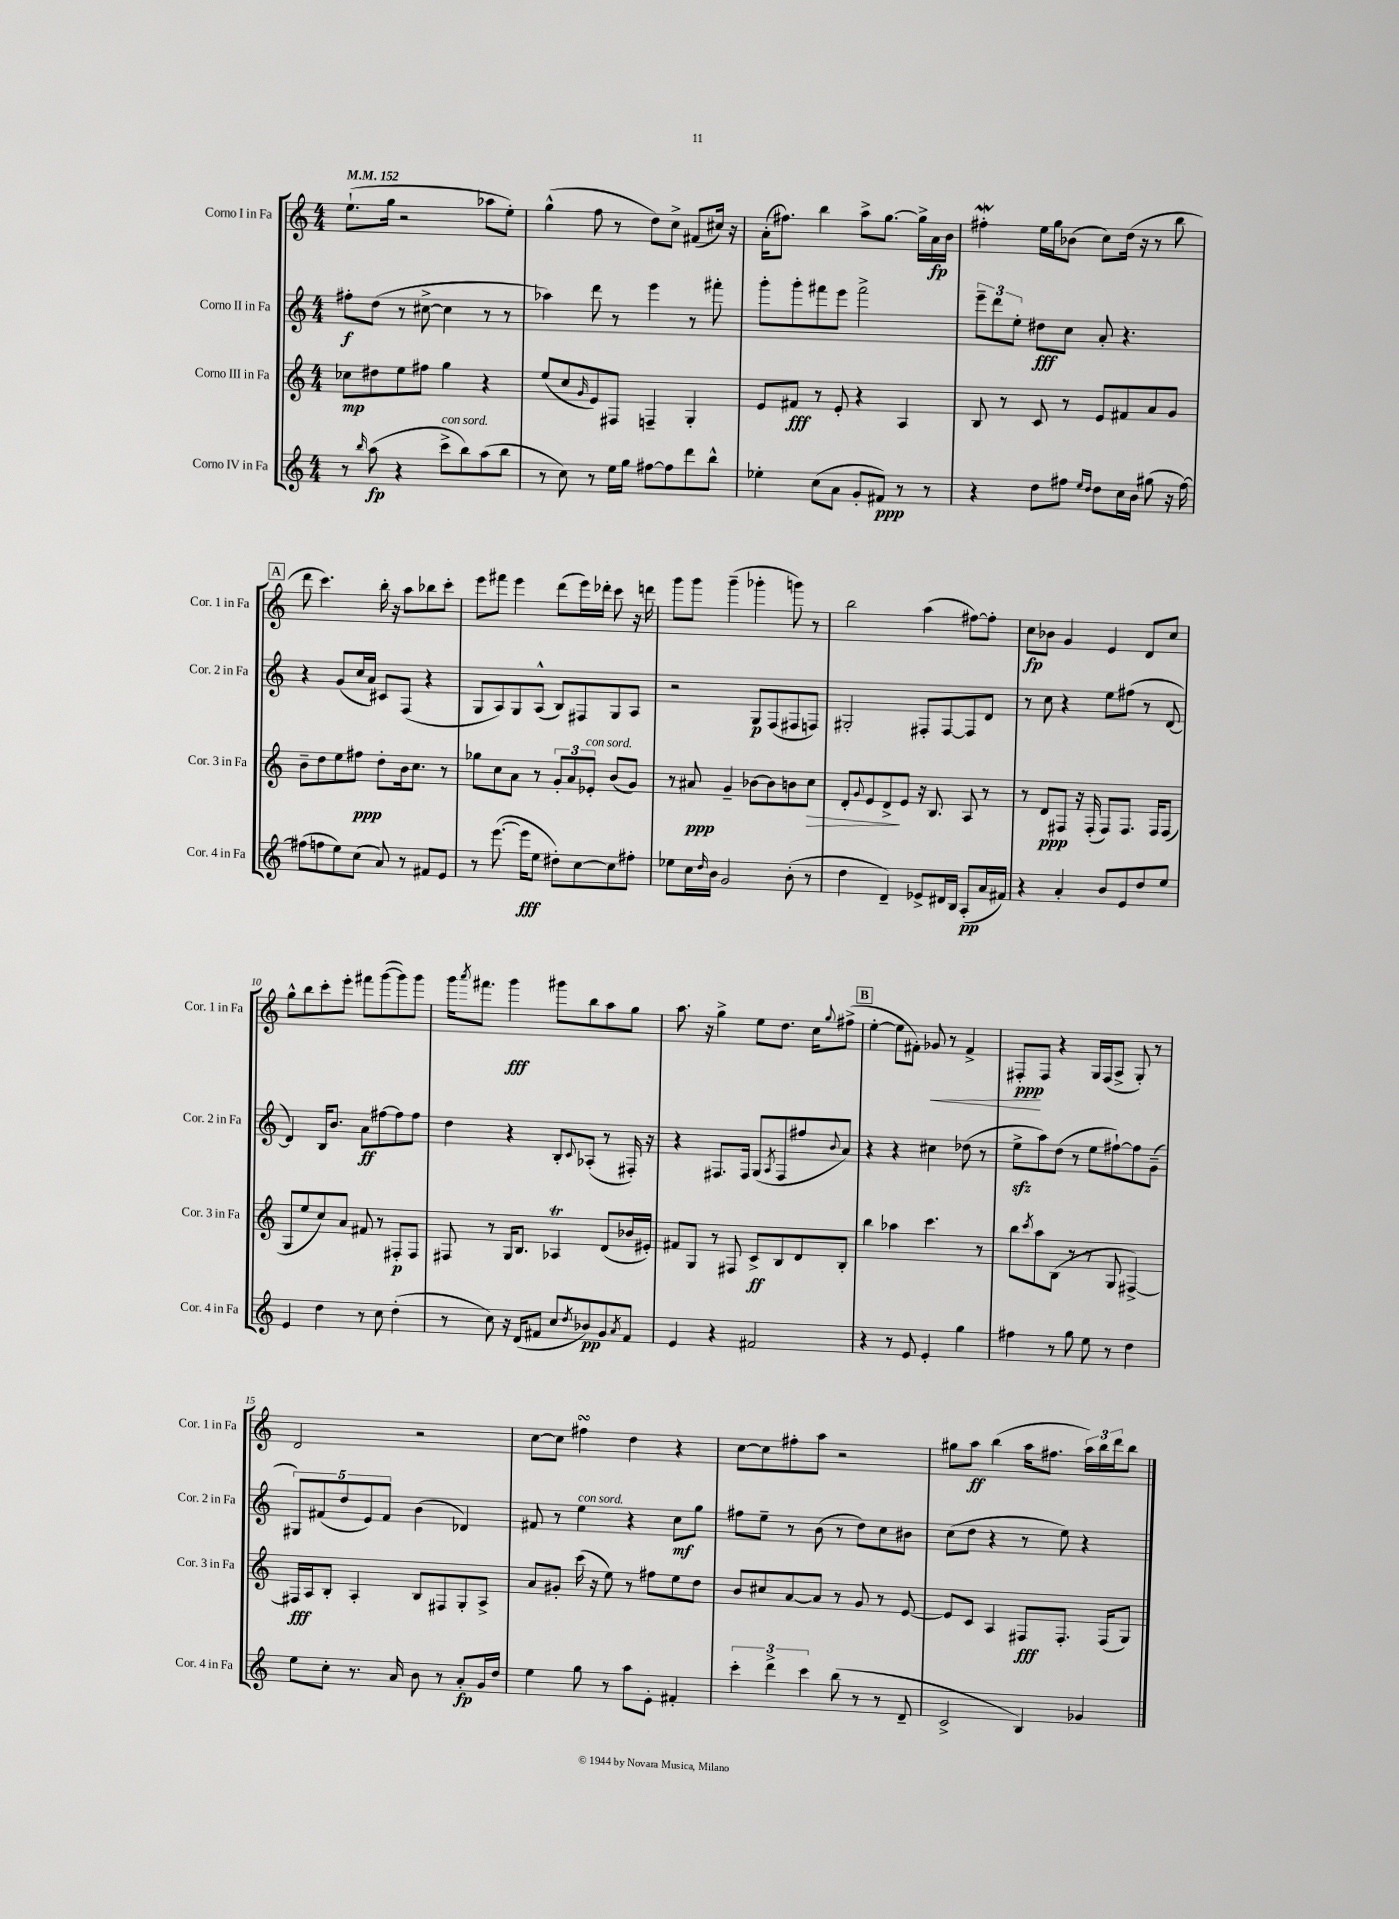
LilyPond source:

<<
\new StaffGroup <<
\new Staff = "s0" \with { instrumentName = "Corno I in Fa" shortInstrumentName = "Cor. 1 in Fa" } {
    \clef treble \key c \major \numericTimeSignature \time 4/4 \tempo 4 = 152
    e''8.-!( g''16 r2 aes''8 e''8-.) |
    g''4-^( f''8 r8 d''8) c''8-> fis'8( cis''16) r16 |
    a'16-.( fis''8.) b''4 a''8-> g''8.~ g''16-> a'16\fp b'16 |
    fis''4-.\mordent e''16 g''16 bes'8( c''8) d''16( r16 r8 b''8 |
    \mark \markup { \box "A" } d'''8 c'''4.) b''16-. r16 a''8 bes''8 c'''8-. |
    e'''8 fis'''8 e'''4 d'''8( e'''16) des'''16-. c'''8 r16 d'''16 |
    g'''8 g'''8 g'''4--( ges'''4-. g'''8) r8 |
    b''2 a''4( fis''8~) fis''8-. |
    c''8\fp bes'8 g'4 e'4 d'8 c''8 |
    g''8-^ b''8 c'''8-. e'''8-. fis'''8 g'''8~( g'''8) g'''8 |
    g'''16 \acciaccatura { a'''8 } fis'''8. g'''4\fff gis'''8 b''8 a''8 g''8 |
    a''8. r16 g''4-> e''8 d''8. c''16 \appoggiatura { g''8 } fis''8->( |
    \mark \markup { \box "B" } e''4~-. e''8 fis'8-.) ges'8\< r8 fis'4-> |
    fis8-.\ppp\! fis8 r4 g16 fis16( a8-> g8-.) r8 |
    d'2 r2 |
    c''8~ c''8 fis''4\turn d''4 r4 |
    c''8~ c''8 fis''8-. a''8 r2 |
    gis''8 a''8\ff b''4( a''16 fis''8. \tuplet 3/2 { a''16) b''16 d'''16 } b''8 \bar "|." |
}
\new Staff = "s1" \with { instrumentName = "Corno II in Fa" shortInstrumentName = "Cor. 2 in Fa" } {
    \clef treble \key c \major \numericTimeSignature \time 4/4
    fis''8-.\f d''8( r8 cis''8~-> cis''4 r8 r8 |
    aes''4) d'''8 r8 e'''4 r8 fis'''8-. |
    g'''8-. g'''8-. fis'''8 e'''8 fis'''2-> |
    \tuplet 3/2 { e'''8-- d'''8 e''8-. } dis''8\fff c''8 a'8-. r4. |
    \mark \markup { \box "A" } r4 g'8( c''16 a'16) cis'8 f8( r4 |
    g8 a8) g8 a8-^( b8) fis8 g8 a8 |
    r2 g8\p f8( fis8 f8) |
    gis2-. fis8-. fis8~ fis8 d'8 |
    r8 c''8 r4 e''8 fis''8( r8 d'8~ |
    d'4) b16 b'8. a'8\ff fis''8~ fis''8 fis''8 |
    d''4 r4 b8-. \appoggiatura { c'8 } aes8-.( r8 fis16-.) r16 |
    r4 fis8. fis16 g8( \acciaccatura { a8 } fis8 fis''8 \appoggiatura { b'8 } a'8) |
    \mark \markup { \box "B" } r4 r4 cis''4 des''8( r8 |
    e''8->\sfz a''8) d''8( r8 e''8 fis''8~-!) fis''8 g'8--( |
    \tuplet 5/4 { gis8) fis'8( d''8 e'8) fis'8 } b'4( des'4) |
    fis'8 r8 e''4^\markup { \italic "con sord." } r4 c''8\mf g''8 |
    fis''8 e''8-- r8 b'8( r8 d''8) c''8 bis'8 |
    c''8( d''8 r4 r8 e''8) r4 \bar "|." |
}
\new Staff = "s2" \with { instrumentName = "Corno III in Fa" shortInstrumentName = "Cor. 3 in Fa" } {
    \clef treble \key c \major \numericTimeSignature \time 4/4
    ces''8\mp dis''8 e''8 fis''8 g''4 r4 |
    e''8( c''8 \grace { g'16 } e'8) fis8 f4-- g4-. |
    e'8 fis'8\fff r8 e'8-. r4 a4 |
    b8 r8 c'8 r8 e'8 fis'8 a'8 g'8 |
    \mark \markup { \box "A" } b'8-- d''8 e''8 fis''8\ppp d''8-. b'16 c''8. r8 |
    ges''8 c''8 a'8 r8 \tuplet 3/2 { g'8-. a'8 ees'8-.^\markup { \italic "con sord." } } b'8( g'8) |
    r8 ais'8\ppp g'4-- bes'8~ bes'8 b'8 c''8\> |
    d'8-. \appoggiatura { g'8 } e'8 d'8->\! e'8 r16 b8. a8 r8 |
    r8 d'8\ppp fis8 r16 fis16-.( fis8) fis8. fis16 fis8( |
    g8 e''8 c''8) a'8 fis'8 r8 fis8-.\p fis8 |
    fis8 r8 g16 b8. aes4\trill d'8( bes'16 eis'16-.) |
    fis'8 g8 r8 fis8 c'8->\ff b8 d'8 b8-. |
    \mark \markup { \box "B" } b''4 aes''4 c'''4. r8 |
    b''8 \acciaccatura { c'''8 } a''8 b8( r8 r8 g8 fis4~->) |
    fis16\fff a16 b8-. a4-. b8 fis8 g8-. a8-> |
    a'8 gis'8-. c'''16( r16 e''8) r8 fis''8 e''8 d''8 |
    b'8 cis''8 a'8~ a'8 r8 g'8 r8 e'8~ |
    e'8 c'8 a4 fis8\fff fis8.-. fis16( g8) \bar "|." |
}
\new Staff = "s3" \with { instrumentName = "Corno IV in Fa" shortInstrumentName = "Cor. 4 in Fa" } {
    \clef treble \key c \major \numericTimeSignature \time 4/4
    r8 \grace { b''16 } a''8\fp( r4 c'''8->^\markup { \italic "con sord." } b''8) a''8( b''8 |
    r8 c''8) r8 e''16 g''16 fis''8~ fis''8 d'''8 b''8-^ |
    ees''4-. c''8( a'8 g'8-. fis'8\ppp) r8 r8 |
    r4 d''8 fis''8 \grace { e''16 d''16 } d''8 c''16 b'16 gis''8( r16 fis''16~) |
    \mark \markup { \box "A" } fis''8( f''8 e''8) c''8( a'8) r8 fis'8 e'8 |
    r8 e'''8.~( e'''16\fff e''8 dis''8-.) c''8~ c''8 fis''8-. |
    ees''8 c''16 \grace { d''16 } b'16 g'2 b'8-.( r8 |
    d''4 d'4--) ees'8-> dis'16 b16 a8-.\pp( a'16 fis'16) |
    r4 a'4-. b'8 e'8 d''8 e''8 |
    e'4 d''4 r8 c''8 d''4-.( |
    r8 c''8) r16 d'16( fis'8 c''8 \acciaccatura { d''8 } bes'8\pp) g'8 \acciaccatura { a'8 } fis'8 |
    e'4 r4 fis'2 |
    \mark \markup { \box "B" } r4 r8 e'8 e'4-. g''4 |
    fis''4 r8 g''8 e''8 r8 d''4 |
    e''8 c''8-. r8. a'16 b'8 r8 a'8-.\fp g'16 d''16 |
    e''4 g''8 r8 a''8 e'8-. fis'4-. |
    \tuplet 3/2 { c'''4-. d'''4-> c'''4 } b''8( r8 r8 d'8-- |
    c'2-> b4) ges'4 \bar "|." |
}
>>
>>
